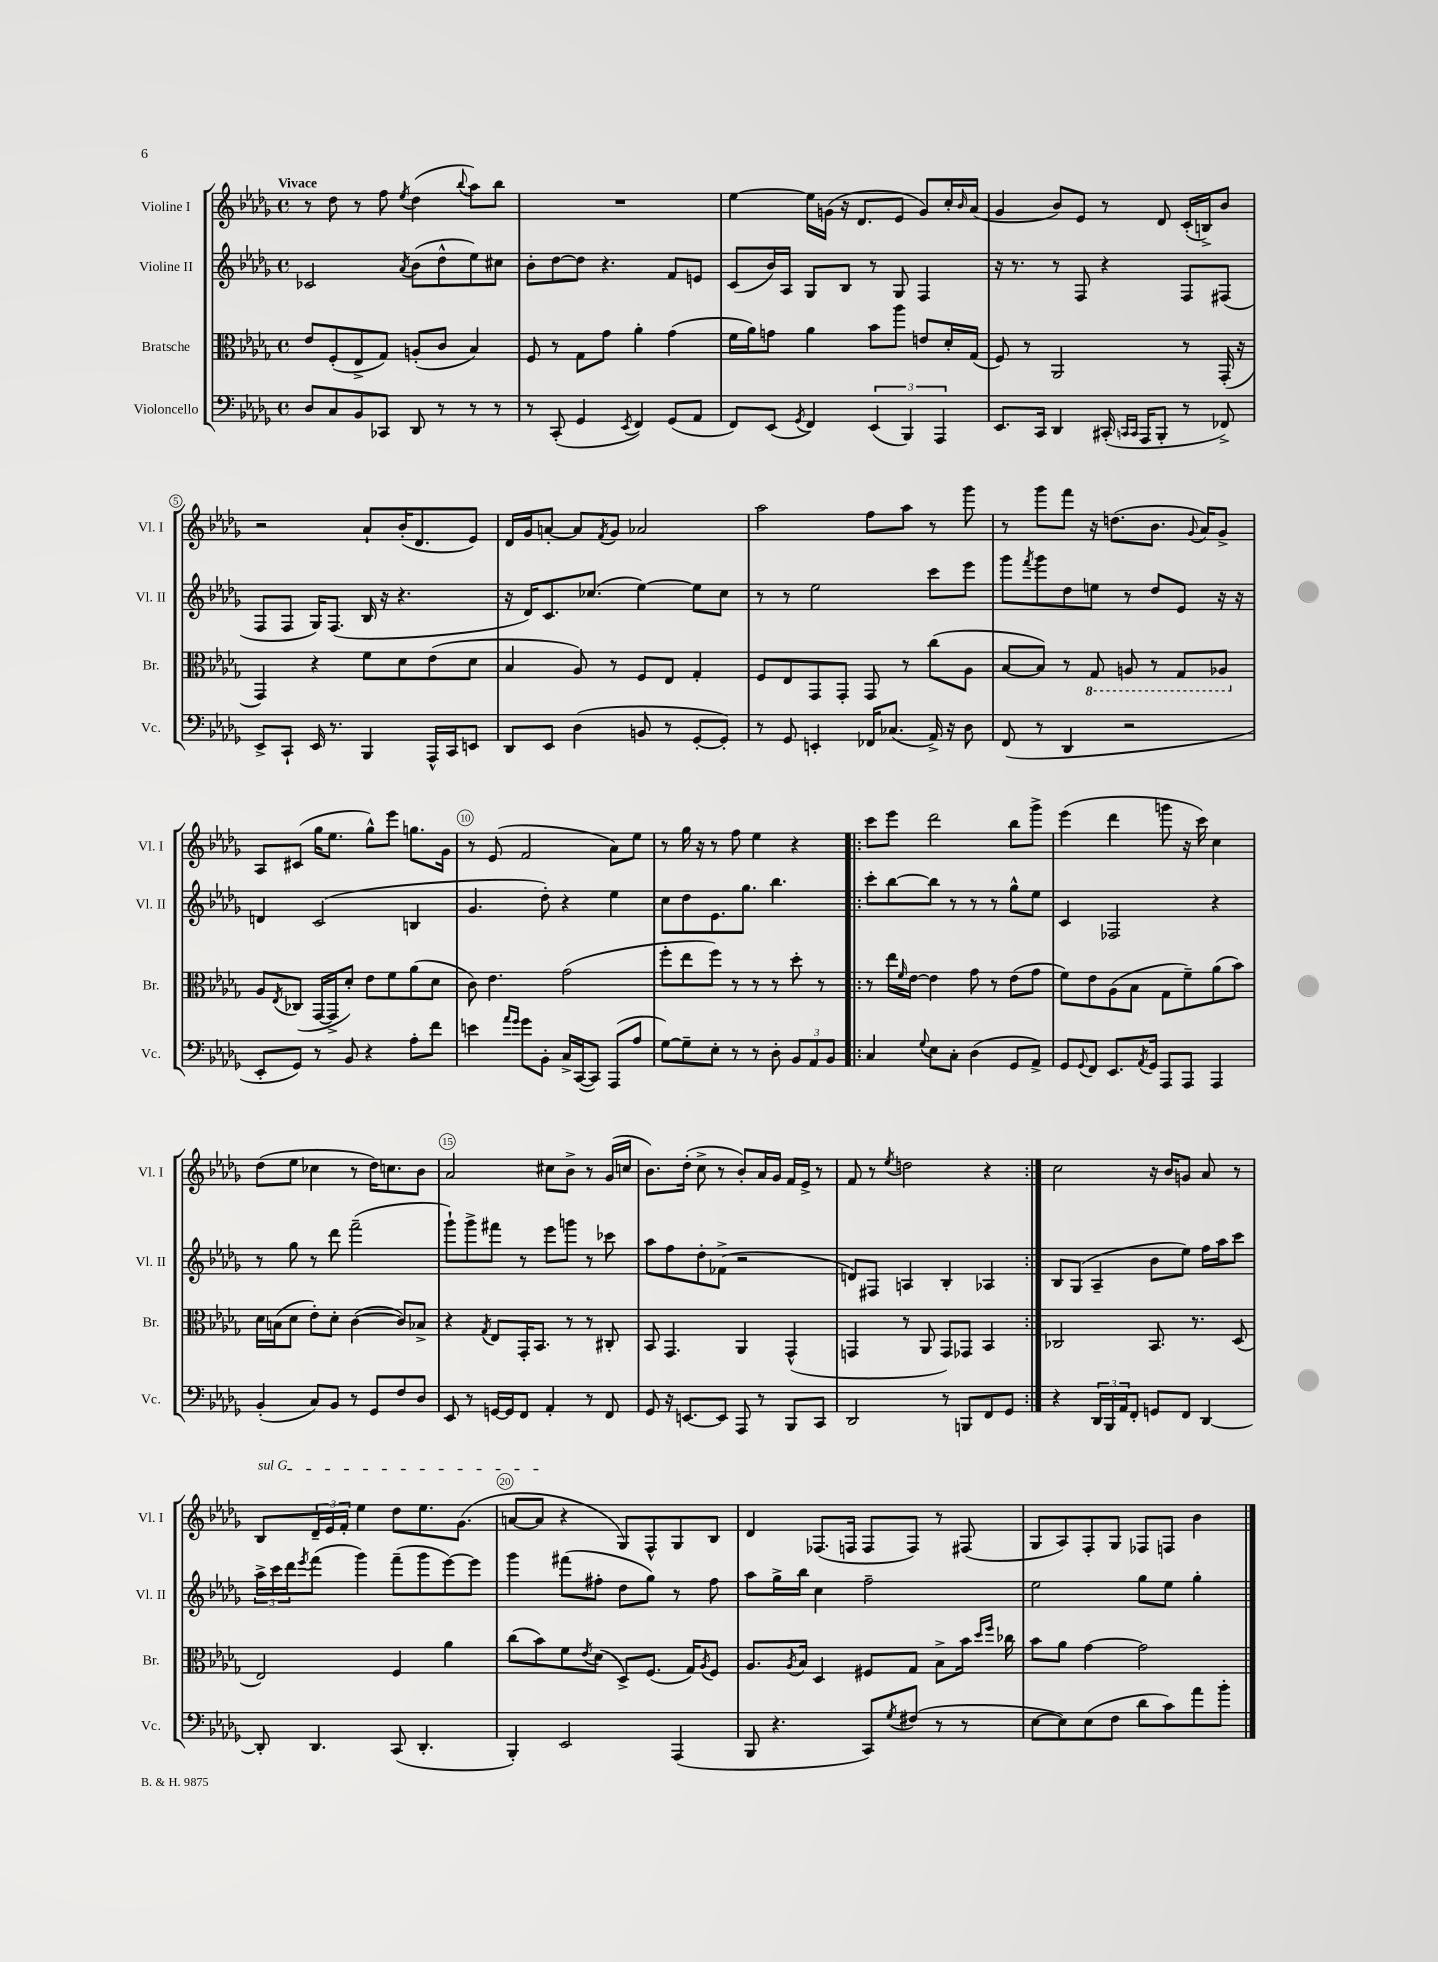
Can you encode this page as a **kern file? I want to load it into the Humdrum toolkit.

**kern	**kern	**kern	**kern
*staff4	*staff3	*staff2	*staff1
*clefF4	*clefC3	*clefG2	*clefG2
*k[b-e-a-d-g-]	*k[b-e-a-d-g-]	*k[b-e-a-d-g-]	*k[b-e-a-d-g-]
*M4/4	*M4/4	*M4/4	*M4/4
*met(c)	*met(c)	*met(c)	*met(c)
8D-/L	8e-/L	2c-/	8r
8C/	(8F'/	.	8dd-\
8BB-/	8E-^/	.	8r
8CC-/J	8G-/J)	.	8ff\
.	.	8qa-/	8qee-/
8DD-/	(8A'/L	(8b-\L	(4dd-\
8r	8c/J	8dd-^^\	.
.	.	.	8qqbb-/
8r	4B-/)	8ee-\)	8aa-\L)
8r	.	8cc#\J	8bb-\J
=	=	=	=
8r	8F/	8b-'\L	1r
(8CC'/	8r	[8dd-\	.
4GG-/	8G-\L	8dd-\]J	.
.	8g-\J	4.r	.
8qEE-/	.	.	.
4FF/)	4a-'\	.	.
(8GG-/L	(4g-\	8f/L	.
8AA-/J	.	8e/J	.
=	=	=	=
8FF/L)	16f\LL	(8c/L	[4ee-\
.	16a-\J)	.	.
(8EE-/J	8g\J	16b-/L)	.
.	.	16A-/JJ	.
8qGG-/	.	.	.
4FF/)	4a-\	8G-/L	16ee-\]LL
.	.	.	(16g\JJ
.	.	8B-/J	16r
.	.	.	8.d-/L
(6EE-/	8b-\L	8r	.
.	8aa-\J	8G-/	8e-/J
6BBB-/)	.	.	.
.	8e/L	4F/	8g/L)
6AAA-/	.	.	.
.	16d-'/L	.	16cc'/L
.	.	.	16qqb-/
.	(16G-/JJ	.	(16a-/JJ
=	=	=	=
8.EE-/L	8F/)	16r	4g-/
.	.	8.r	.
.	8r	.	.
16CC/Jk	.	.	.
4DD-/	2AA-/	8r	8b-/L)
.	.	8F/	8e-/J
(16CC#'/	.	4r	8r
16qqCC/LL	.	.	.
16qqCC/JJ	.	.	.
16AAA-/LK	.	.	.
8BBB-'/J	.	.	8d-/
8r	8r	8F/L	(16c'/LL
.	.	.	16B^/J)
8FF-^/)	(16GG-'/	(8F#/J	8b-/J
.	16r	.	.
=	=	=	=
8EE-^/L	4GG-/)	8F/L	2r
8CC`/J	.	8F/J	.
16EE-/	4r	16G-/LK)	.
8.r	.	(8.F/J	.
4BBB-/	8f\L	16B-/	8a-`/L
.	.	16r	.
.	8d-\	4.r	(16b-'/K
.	.	.	8.d-/
16AAA-^^/LL	(8e-\	.	.
16CC/J	.	.	.
8EE/J	8d-\J	.	8e-/J)
=	=	=	=
8DD-/L	4B-/	16r	16d-/LL
.	.	16d-/LK)	16g-/J
8EE-/J	.	8.c/	[8a'/J
(4D-\	8A-/)	.	8a/]L
.	.	(8.cc-/J	.
.	.	.	8qf/
.	8r	.	8g-/J
8BB/	8F/L	[4ee-\)	2a-/
8r	8E-/J	.	.
[8GG-'/L	4G-'/	8ee-\]L	.
8GG-'/]J)	.	8cc-\J	.
=	=	=	=
8r	8F/L	8r	2aa-\
8GG-/	8E-/	8r	.
4EE'/	8GG-/	2ee-\	.
.	8GG-'/J	.	.
16FF-/LK	8GG-/	.	8ff\L
(8.C-/J	.	.	.
.	8r	.	8aa-\J
16AA-^/)	(8cc\L	8ccc\L	8r
16r	.	.	.
8D-\	8A-\J	8eee-\J	8ggg-\
=	=	=	=
(8FF/	[8B-/L	8ggg-\L	8r
.	.	8qfff/	.
8r	8B-/]J)	8ggg-\	8ggg-\L
4DD-/	8r	8dd-\	8fff\J
.	8GG-/	8ee\J	16r
.	.	.	(8.dd\L
2r	8AA/	8r	.
.	8r	8dd-/L	8.b-\J
.	8GG-/L	8e-/J	.
.	.	.	8qqg-/
.	.	.	16a-/LK)
.	8AA-/J	16r	8g-^/J
.	.	16r	.
=	=	=	=
8EE-'/L	8A-/L	4d/	8A-/L
.	8qE-/	.	.
8GG-/J)	(8C-/J	.	(8c#/J
8r	[16GG-/LL	(2c/	16gg-\LK
.	16GG-^/]J	.	8.ee-\J
8BB-/	8d-'/J)	.	.
4r	8e-\L	.	8gg-^^\L)
.	8f\	.	8eee-\J
8A-'\L	(8a-\	4B/	8.gg\L
8f\J	8d-\J	.	.
.	.	.	16g-\Jk
=	=	=	=
4e\	8c\)	4.g-/	8r
.	4.e-\	.	(8e-/
16qqa-/LL	.	.	.
16qqg-/JJ	.	.	.
8g-\L	.	.	2f/
8BB-'\J	.	8dd-'\)	.
16C^/LL	(2g-\	4r	.
([16CC/J	.	.	.
8CC/]J)	.	.	.
(8AAA-/L	.	4ee-\	8a-\L)
8A-/J	.	.	8ee-\J
=	=	=	=
[8G-\L)	8ff'\L	8cc\L	8r
8G-~\]	8ee-\	8dd-\	16gg-\
.	.	.	16r
8E-'\J	8ff\J)	8.e-\	8r
8r	8r	.	8ff\
.	.	8.gg-\J	.
8r	8r	.	4ee-\
8D-'\	8r	4.bb-\	.
12BB-/L	8dd-'\	.	4r
12AA-/	.	.	.
.	8r	.	.
12BB-/J	.	.	.
=!|:	=!|:	=!|:	=!|:
4C/	8r	8ccc'\L	8ccc\L
.	16ee-\LL	[8bb-\	8eee-\J
.	16qqf/	.	.
.	[16e-\JJ	.	.
8qqG-/	.	.	.
8E-\L	4e-\]	8bb-\]J	2ddd-\
8C'\J	.	8r	.
(4D-\	8g-\	8r	.
.	8r	8r	.
8GG-/L	(8e-\L	8gg-^^\L	8bb-\L
8AA-^/J)	8g-\J	8ee-\J	8ggg-^\J
=	=	=	=
8GG-/L	8f\L)	4c/	(4eee-\
8qqGG-/	.	.	.
8FF/J	8e-\	.	.
8.EE-/L	(8A-\	2F-/	4ddd-\
.	8B-\J	.	.
8qAA-/	.	.	.
16GG-/Jk	.	.	.
8AAA-/L	8G-\L	.	8ggg\
8AAA-/J	8f~\)	.	16r
.	.	.	16ccc\)
4AAA-/	(8a-\	4r	4cc\
.	8b-\J)	.	.
=	=	=	=
(4BB-'/	16d-\LL	8r	(8dd-\L
.	(16B\J	.	.
.	8d-\J	8gg-\	8ee-\J
8C/L)	8e-'\L)	8r	4cc-\
8BB-/J	8d-'\J	8ddd-\	.
8r	([4c\	(2fff~\	8r
8GG-/L	.	.	16dd-\LK)
.	.	.	8.cc\
8F/	8c/]L)	.	.
8D-/J	8B-^/J	.	8b-\J
=	=	=	=
8EE-/	4r	8ggg-`\L)	2a-/
8r	.	8ggg-^\	.
.	8qG-/	.	.
[16GG/LL	8E-/L	8fff#\J	.
16GG/]J	.	.	.
8FF/J	16GG-'/K	8r	.
.	8.BB-/J	.	.
4AA-'/	.	8eee-\L	8cc#\L
.	8r	8ggg\J	8b-^\J
8r	8r	8r	8r
8FF/	8C#'/	8ccc-\	(16g-/LL
.	.	.	16cc/JJ
=	=	=	=
8GG-/	8BB-/	8aa-\L	8.b-\L)
16r	4.GG-/	8ff\	.
[8.EE/L	.	.	(16dd-'\Jk
.	.	8dd-'\	8cc^\
8EE/]J	.	(8f-^\J	8r
8AAA-/	4AA-/	2r	8b-'/L)
8r	.	.	16a-/L
.	.	.	16g-/JJ
8BBB-/L	(4GG-^^/	.	16f/LL
.	.	.	16e-^/JJ
8CC/J	.	.	8r
=	=	=	=
2DD-/	4GG/	8d/L)	8f/
.	.	8F#/J	8r
.	.	.	8qee-/
.	8r	4A/	2dd\
.	8AA-/	.	.
8r	8GG/L)	4B-'/	.
8BBB/L	8GG-/J	.	.
8FF/	4BB-/	4A-/	4r
8GG-/J	.	.	.
=:|!	=:|!	=:|!	=:|!
4r	2C-/	8B-/L	2cc\
.	.	(8G-/J	.
24DD-/LL	.	4A-~/	.
24BBB-/	.	.	.
24AA-/J	.	.	.
8FF'/J	.	.	.
8GG/L	8.BB-/	8b-\L	16r
.	.	.	16b-/LK
8FF/J	.	8ee-\J)	8g/J
.	8.r	.	.
[4DD-/	.	16ff\LL	8a-/
.	.	16aa-\J	.
.	(8D-/	8ccc\J	8r
=	=	=	=
8DD-'/]	2E-/)	24aa-^\LL	8B-/L
.	.	24ccc\	.
.	.	24ddd-\J	.
.	.	8qeee-/	.
4.DD-/	.	(8fff\J	24d-~/L
.	.	.	24e-/
.	.	.	24f'/JJ
.	.	4ggg-\)	4ee-\
(8CC/	4F/	(8fff~\L	8dd-\L
4.DD-'/	.	8ggg-\	8.ee-\
.	4a-\	[8eee-\)	.
.	.	.	(8.g-\J
.	.	8eee-\]J	.
=	=	=	=
4BBB-'/)	(8cc\L	4ggg-\	[8a/L
.	8b-\)	.	8a/]J
2EE-/	8f\	(8fff#\L	4r
.	8qe-/	.	.
.	(8d-\J	8ff#'\J	.
.	8D-^/L)	8dd-\L	8G-/L)
.	(8.F/J	8gg-\J)	8F^^/
(4AAA-/	.	8r	8G-/
.	16G-/LK)	.	.
.	8qA-/	.	.
.	8F/J	8ff#\	8B-/J
=	=	=	=
8BBB-/	8.A-/L	8aa-\L	4d-/
4.r	.	16gg-^\L	.
.	8qA-/	.	.
.	16B-/Jk	16bb-\JJ	.
.	4D-/	4cc\	(8.F-/L
.	.	.	16F/Jk
8CC/L)	8F#/L	2ff~\	8F/L
8qG-/	.	.	.
(8F#/J	8G-/J	.	8F/J)
8r	8B-^\L	.	8r
8r	16b-\Jk	.	(8F#/
.	16qqdd-/LL	.	.
.	16qqff/JJ	.	.
.	16cc-\	.	.
=	=	=	=
[8E-\L	8b-\L	2ee-\	8G-/L
8E-\])	8a-\J	.	8A-/)
(8E-\	[4g-\	.	8F'/
8F\J	.	.	8G-/J
8d-\L	2g-\]	8gg-\L	8F-/L
8c\)	.	8ee-\J	8F/J
8a-\	.	4gg-'\	4b-\
8b-'\J	.	.	.
==	==	==	==
*-	*-	*-	*-
